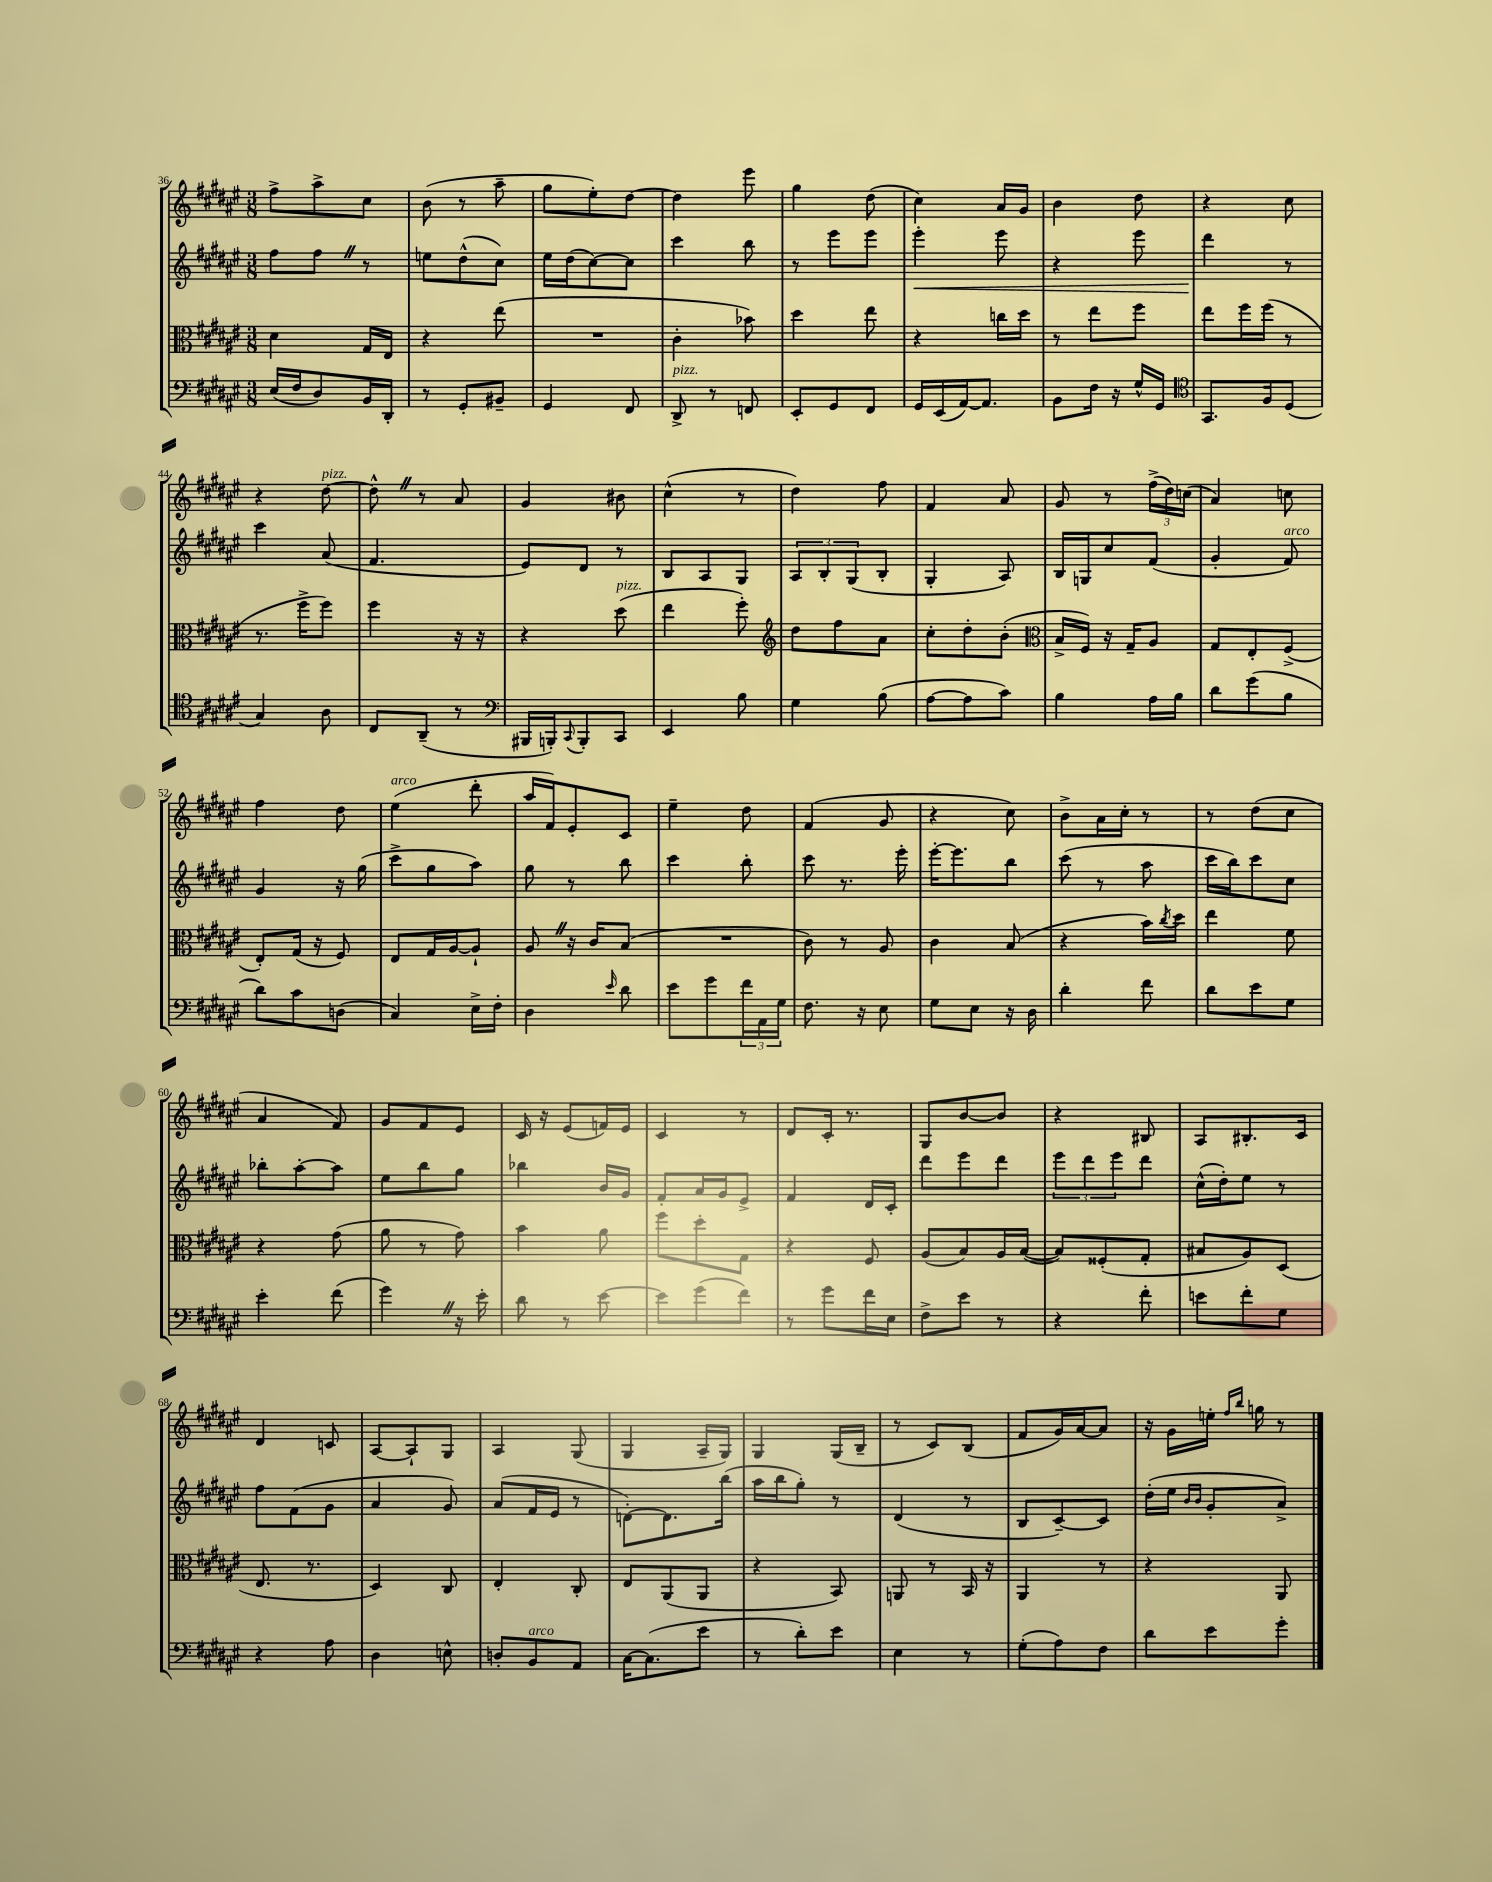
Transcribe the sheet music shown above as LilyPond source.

<<
\new StaffGroup <<
\new Staff = "s0" {
    \clef treble \key fis \major \numericTimeSignature \time 3/8
    fis''8-> ais''8-> cis''8 |
    b'8( r8 ais''8-- |
    gis''8 eis''8-.) dis''8~ |
    dis''4 eis'''8 |
    gis''4 dis''8( |
    cis''4) ais'16 gis'16 |
    b'4 dis''8 |
    r4 cis''8 |
    r4 dis''8~^\markup { \italic "pizz." } |
    dis''8-^ \once \override BreathingSign.text = \markup { \musicglyph "scripts.caesura.straight" } \breathe r8 ais'8 |
    gis'4 bis'8 |
    cis''4-^( r8 |
    dis''4) fis''8 |
    fis'4 ais'8 |
    gis'8 r8 \tuplet 3/2 { fis''16->( dis''16) c''16( } |
    ais'4) c''8 |
    fis''4 dis''8 |
    eis''4^\markup { \italic "arco" }( dis'''8-. |
    ais''16 fis'16) eis'8-. cis'8 |
    eis''4-- dis''8 |
    fis'4( gis'8 |
    r4 cis''8) |
    b'8-> ais'16 cis''16-. r8 |
    r8 dis''8( cis''8 |
    ais'4 fis'8) |
    gis'8 fis'8 eis'8 |
    cis'16 r16 eis'8( f'16) eis'16 |
    cis'4 r8 |
    dis'8 cis'16-. r8. |
    gis8 b'8~ b'8 |
    r4 bis8 |
    ais8 bis8.-. cis'16 |
    dis'4 c'8 |
    ais8~ ais8-! gis8 |
    ais4 gis8( |
    gis4 ais16-- gis16) |
    gis4 gis16( b16-- |
    r8 cis'8) b8( |
    fis'8 gis'16) ais'16~ ais'8 |
    r16 gis'16 e''16-. \grace { fis''16 b''16 } g''16 r8 \bar "|." |
}
\new Staff = "s1" {
    \clef treble \key fis \major \numericTimeSignature \time 3/8
    fis''8 fis''8 \once \override BreathingSign.text = \markup { \musicglyph "scripts.caesura.straight" } \breathe r8 |
    e''8 dis''8-^( cis''8) |
    eis''16 dis''16( cis''8~) cis''8 |
    cis'''4 b''8 |
    r8 eis'''8 eis'''8 |
    eis'''4-.\< eis'''8 |
    r4 eis'''8 |
    dis'''4\! r8 |
    cis'''4 ais'8( |
    fis'4. |
    eis'8) dis'8 r8 |
    b8 ais8 gis8 |
    \tuplet 3/2 { ais8 b8-. gis8( } b8-. |
    gis4-. ais8) |
    b16 g16 cis''8 fis'8( |
    gis'4-. fis'8^\markup { \italic "arco" }) |
    gis'4 r16 gis''16( |
    cis'''8-> gis''8 ais''8) |
    gis''8 r8 b''8 |
    cis'''4 b''8-. |
    cis'''8 r8. eis'''16-. |
    eis'''16~-. eis'''8. b''8 |
    cis'''8( r8 ais''8 |
    cis'''16 b''16) cis'''8 cis''8 |
    bes''8-. ais''8~-. ais''8 |
    eis''8 b''8 gis''8 |
    bes''4 b'16 gis'16 |
    fis'8-. ais'16 gis'16 eis'8-> |
    fis'4 dis'16 cis'16-. |
    dis'''8 eis'''8 dis'''8 |
    \tuplet 3/2 { eis'''8 dis'''8 eis'''8 } dis'''8 |
    cis''16-^( dis''16-.) eis''8 r8 |
    fis''8 fis'8( gis'8 |
    ais'4 gis'8) |
    ais'8( fis'16 eis'16 r8 |
    d'8~-.) d'8. b''16( |
    ais''16 b''16 gis''8-.) r8 |
    dis'4( r8 |
    b8 cis'8~--) cis'8 |
    dis''16-.( eis''16 \grace { b'16 b'16 } gis'8-. ais'8->) \bar "|." |
}
\new Staff = "s2" {
    \clef alto \key fis \major \numericTimeSignature \time 3/8
    dis'4 gis16 eis16 |
    r4 eis''8( |
    R4. |
    cis'4-. bes'8) |
    dis''4 eis''8 |
    r4 c''16 dis''16 |
    r8 eis''8 fis''8 |
    eis''8 fis''16 fis''16( r8 |
    r8. fis''16-> fis''8) |
    fis''4 r16 r16 |
    r4 dis''8^\markup { \italic "pizz." }( |
    eis''4 fis''8-.) |
    \clef treble dis''8 fis''8 ais'8 |
    cis''8-. dis''8-. b'8-.( |
    \clef alto b16-> fis16) r16 gis16-- ais8 |
    gis8 eis8-. fis8->( |
    eis8-.) gis16( r16 fis8) |
    eis8 gis16 ais16~ ais8-! |
    ais8 \once \override BreathingSign.text = \markup { \musicglyph "scripts.caesura.straight" } \breathe r16 cis'16 b8( |
    R4. |
    cis'8) r8 ais8 |
    cis'4 b8( |
    r4 b'16) \acciaccatura { cis''8 } dis''16 |
    eis''4 fis'8 |
    r4 gis'8( |
    ais'8 r8 gis'8) |
    b'4 ais'8 |
    fis''8 dis''8-. gis8 |
    r4 fis8 |
    ais8( b8) ais16 b16~( |
    b8) fisis8-.( gis8-. |
    bis8 ais8) dis8( |
    eis8. r8. |
    dis4) cis8 |
    eis4-. cis8-. |
    eis8 ais,8( ais,8 |
    r4 b,8) |
    a,8 r8 b,16 r16 |
    ais,4 r8 |
    r4 ais,8 \bar "|." |
}
\new Staff = "s3" {
    \clef bass \key fis \major \numericTimeSignature \time 3/8
    eis16( fis16 dis8) b,16 dis,16-. |
    r8 gis,8-. bis,8-- |
    gis,4 fis,8 |
    dis,8->^\markup { \italic "pizz." } r8 f,8 |
    eis,8-. gis,8 fis,8 |
    gis,16 eis,16( ais,16~) ais,8. |
    b,8 fis16 r16 gis16-^ gis,16 |
    \clef tenor gis,8. fis16 dis8( |
    gis4) ais8 |
    cis8 ais,8--( r8 |
    \clef bass bis,,16 b,,16-.) \appoggiatura { cis,8 } b,,8-. cis,8 |
    eis,4 b8 |
    gis4 b8( |
    ais8~ ais8 cis'8) |
    b4 ais16 b16 |
    dis'8 gis'8( b8 |
    dis'8) cis'8 d8( |
    cis4) eis16-> fis16-. |
    dis4 \grace { eis'16 } dis'8 |
    eis'8 gis'8 \tuplet 3/2 { fis'16 ais,16 gis16 } |
    fis8. r16 eis8 |
    gis8 eis8 r16 dis16 |
    dis'4-. fis'8 |
    dis'8 eis'8 gis8 |
    eis'4-. fis'8( |
    gis'4) \once \override BreathingSign.text = \markup { \musicglyph "scripts.caesura.straight" } \breathe r16 eis'16-. |
    dis'8 r8 eis'8~ |
    eis'8 gis'8( fis'8) |
    r8 gis'8 fis'16 eis16 |
    fis8-> eis'8 r8 |
    r4 fis'8-. |
    e'8 fis'8-. gis8 |
    r4 ais8 |
    dis4 e8-^ |
    d8-. b,8^\markup { \italic "arco" } ais,8 |
    cis16~ cis8.( eis'8 |
    r8 dis'8-.) eis'8 |
    eis4 r8 |
    gis8-.( ais8) fis8 |
    dis'8 eis'8 gis'8-. \bar "|." |
}
>>
>>
\layout { \context { \Score currentBarNumber = #36 } }
